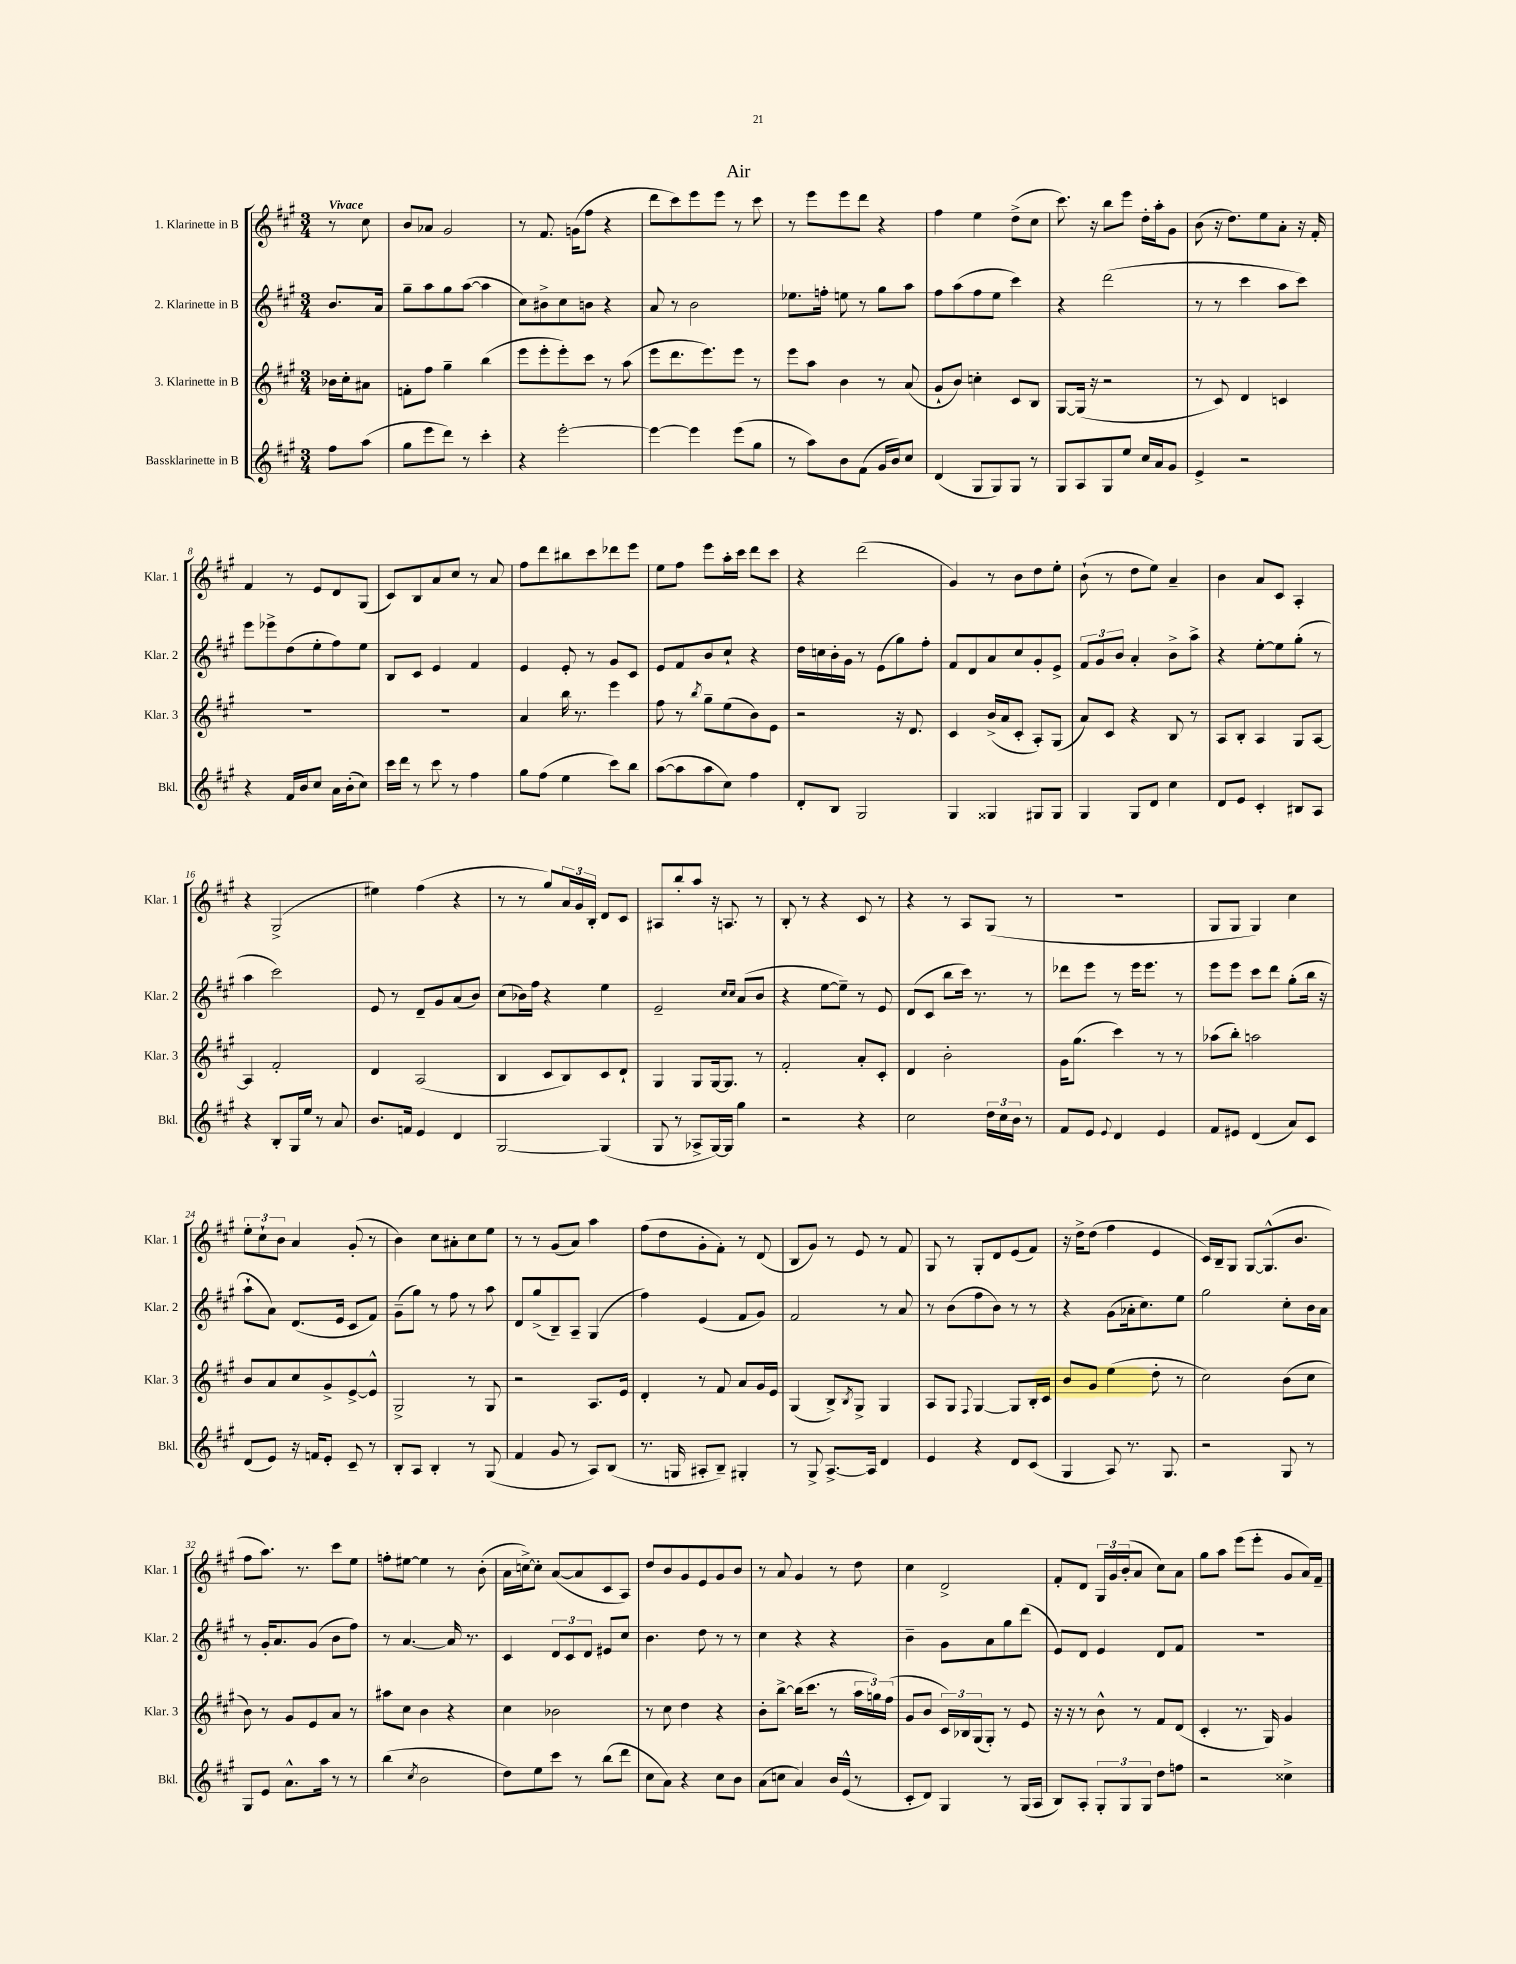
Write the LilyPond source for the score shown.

\header { title = "Air" }
<<
\new StaffGroup <<
\new Staff = "s0" \with { instrumentName = "1. Klarinette in B" shortInstrumentName = "Klar. 1" } {
    \clef treble \key a \major \numericTimeSignature \time 3/4 \partial 4 \tempo "Vivace"
    r8 cis''8 |
    b'8 aes'8 gis'2 |
    r8 fis'8. g'16( fis''8 r4 |
    d'''8 cis'''8) e'''8 e'''8 r8 cis'''8 |
    r8 e'''8 e'''8 d'''8 r4 |
    fis''4 e''4 d''8->( cis''8 |
    cis'''8.) r16 b''8 e'''8 d''16-. a''16-. gis'8 |
    b'8( r16 d''8.) e''8 a'8-. r16 fis'16-. |
    fis'4 r8 e'8 d'8 gis8( |
    cis'8) b8 a'8 cis''8 r8 a'8 |
    fis''8 d'''8 bis''8 cis'''8 des'''8 e'''8 |
    e''8 fis''8 e'''8 a''16-. cis'''16 d'''8 cis'''8 |
    r4 d'''2( |
    gis'4) r8 b'8 d''8 e''8-. |
    b'8-!( r8 d''8 e''8) a'4-- |
    b'4 a'8 cis'8 a4-. |
    r4 gis2->( |
    eis''4) fis''4( r4 |
    r8 r8 gis''8) \tuplet 3/2 { a'16 gis'16 b16-. } d'8 cis'8 |
    ais8 b''8-. a''8 r16 a8. r8 |
    b8-. r8 r4 cis'8 r8 |
    r4 r8 a8 gis8( r8 |
    R2. |
    gis8 gis8 gis4) cis''4 |
    \tuplet 3/2 { e''8-. cis''8-! b'8 } a'4 gis'8-.( r8 |
    b'4) cis''8 ais'8-. cis''8 e''8 |
    r8 r8 gis'8( a'8) a''4 |
    fis''8( d''8 gis'8-. fis'8-.) r8 d'8( |
    b8 gis'8) r8 e'8 r8 fis'8 |
    gis8 r8 gis8-. d'8 e'8( fis'8) |
    r16 d''16-> d''8( fis''4 e'4 |
    cis'16) b16-- gis8 gis8~ gis8.-^( b'8. |
    fis''8 a''8.) r8. cis'''8 e''8 |
    f''8-. eis''8~ eis''4 r8 b'8-.( |
    a'16 c''16~->) c''8-. a'8~( a'8 cis'8 a8) |
    d''8 b'8 gis'8 e'8 gis'8 b'8 |
    r8 a'8 gis'4 r8 d''8 |
    cis''4 d'2-> |
    fis'8-. d'8 \tuplet 3/2 { gis16 gis'16 b'16-.( } a'8 cis''8) a'8 |
    gis''8 a''8 e'''8( e'''8-. gis'8 a'16) fis'16-- \bar "|." |
}
\new Staff = "s1" \with { instrumentName = "2. Klarinette in B" shortInstrumentName = "Klar. 2" } {
    \clef treble \key a \major \numericTimeSignature \time 3/4 \partial 4
    b'8. a'16 |
    gis''8-- a''8 gis''8 a''8~( a''4 |
    cis''8) bis'8-> cis''8 b'8 r4 |
    a'8 r8 b'2 |
    ees''8. f''16-. e''8 r8 gis''8 a''8 |
    fis''8 a''8( fis''8 e''8 cis'''4) |
    r4 d'''2( |
    r8 r8 cis'''4 a''8 cis'''8) |
    e'''8 ees'''8-> d''8( e''8-. fis''8) e''8 |
    b8 cis'8 e'4 fis'4 |
    e'4 e'8-. r8 gis'8 cis'8 |
    e'8 fis'8 b'8 cis''8-! r4 |
    d''16 c''16 b'16-. gis'16 r8 e'8( gis''8) fis''8-. |
    fis'8 d'8 a'8 cis''8 gis'8-. e'8-> |
    \tuplet 3/2 { fis'8 gis'8 b'8 } a'4-. b'8-> a''8-> |
    r4 e''8~-. e''8 gis''8-.( r8 |
    a''4 cis'''2) |
    e'8 r8 d'8-- gis'8 a'8( b'8) |
    cis''8( bes'16) fis''16 r4 e''4 |
    e'2-- \grace { cis''16 cis''16 } a'8( b'8 |
    r4 e''8~ e''8--) r8 e'8 |
    d'8( cis'8 b''8 cis'''16) r8. r8 |
    des'''8 e'''8 r8 e'''16 e'''8. r8 |
    e'''8 e'''8 cis'''8 d'''8 gis''8-.( b''16 r16 |
    a''8-! a'8) d'8.( e'16 cis'8 fis'8) |
    gis'8--( gis''8) r8 fis''8 r8 a''8 |
    d'8 gis''8->( b8--) a8-- gis4( |
    fis''4) e'4( fis'8 gis'8) |
    fis'2 r8 a'8 |
    r8 b'8( fis''8 b'8) r8 r8 |
    r4 gis'8( aes'16-. cis''8.) e''8 |
    gis''2 cis''8-. b'16 a'16 |
    r8 gis'16-. a'8. gis'8( b'8 fis''8) |
    r8 a'4.~ a'16 r8. |
    cis'4 \tuplet 3/2 { d'8 cis'8 d'8 } eis'8 cis''8 |
    b'4. d''8 r8 r8 |
    cis''4 r4 r4 |
    b'4-- gis'8 a'8 gis''8 d'''8( |
    e'8) d'8 e'4 d'8 fis'8 |
    R2. \bar "|." |
}
\new Staff = "s2" \with { instrumentName = "3. Klarinette in B" shortInstrumentName = "Klar. 3" } {
    \clef treble \key a \major \numericTimeSignature \time 3/4 \partial 4
    bes'16 cis''16-. ais'8 |
    f'8-. fis''8 gis''4-- b''4( |
    e'''8 e'''8-. e'''8-.) cis'''8 r8 a''8( |
    e'''8 d'''8. e'''8.) e'''8 r8 |
    e'''8 a''8 b'4 r8 a'8( |
    gis'8-! b'8) c''4-. cis'8 b8 |
    gis8~ gis16( r16 r2 |
    r8 cis'8) d'4 c'4 |
    R2. |
    R2. |
    a'4 b''16 r8. e'''4 |
    fis''8 r8 \acciaccatura { b''8 } gis''8-- e''8( b'8) e'8 |
    r2 r16 d'8. |
    cis'4 b'16->( a'16 cis'8-. a8-.) gis8( |
    a'8) cis'8 r4 b8 r8 |
    a8 b8-. a4 gis8 a8~ |
    a4 fis'2-. |
    d'4 a2( |
    b4 cis'8 b8) cis'8 d'8-! |
    gis4 gis8 gis16~ gis8. r8 |
    fis'2-. a'8-. cis'8-. |
    d'4 b'2-. |
    gis'16 gis''8.( cis'''4) r8 r8 |
    aes''8( b''8-.) a''2 |
    b'8 a'8 cis''8 gis'8-> e'8~-> e'8-^ |
    gis2-> r8 gis8 |
    r2 a8. e'16 |
    d'4-. r8 fis'8 a'8 gis'16 e'16 |
    gis4( b8->) \acciaccatura { b8 } gis8-> gis4 |
    a8 gis8 \appoggiatura { fis8 } gis4~ gis8 b16-. cis'16 |
    b'8 gis'8 e''4( d''8-. r8 |
    cis''2) b'8( cis''8 |
    b'8) r8 gis'8 e'8 a'8 r8 |
    ais''8 cis''8 b'4 r4 |
    cis''4 bes'2 |
    r8 cis''8 d''4 r4 |
    b'8-. b''8~-> b''16( cis'''8. r8 \tuplet 3/2 { a''16 g''16) fis''16( } |
    gis'8 b'8 \tuplet 3/2 { cis'16) bes16 gis16( } gis8-.) r8 e'8 |
    r16 r16 r8 b'8-^ r8 fis'8 d'8( |
    cis'4-. r8. gis16) gis'4 \bar "|." |
}
\new Staff = "s3" \with { instrumentName = "Bassklarinette in B" shortInstrumentName = "Bkl." } {
    \clef treble \key a \major \numericTimeSignature \time 3/4 \partial 4
    fis''8 a''8( |
    gis''8 e'''8 d'''8) r8 cis'''4-. |
    r4 e'''2~-. |
    e'''4~ e'''4 e'''8( gis''8 |
    r8 a''8) b'8 fis'8( gis'16 b'16) cis''8 |
    d'4( gis8 gis8) gis8 r8 |
    gis8 a8 gis8 e''8 cis''16 a'16 gis'8 |
    e'4-> r2 |
    r4 fis'16 b'16 cis''8 a'16 b'16-.( cis''8) |
    cis'''16 d'''16 r8 cis'''8 r8 fis''4 |
    gis''8 fis''8( e''4 cis'''8) b''8 |
    a''8~( a''8 a''8 cis''8) fis''4 |
    d'8-. b8 gis2 |
    gis4 gisis4 gis8 gis8 |
    gis4 gis8 d'8 cis''4 |
    d'8 e'8 cis'4-. bis8 a8 |
    r4 b8-. gis16 e''16 r8 a'8 |
    b'8. f'16 e'4 d'4 |
    gis2~ gis4( |
    gis8 r8 aes8-> gis16~) gis16 gis''4 |
    r2 r4 |
    cis''2 \tuplet 3/2 { d''16 cis''16 b'16 } r8 |
    fis'8 e'8 \appoggiatura { e'8 } d'4 e'4 |
    fis'8 eis'8 d'4( a'8) cis'8 |
    d'8( e'8) r16 f'16 e'8-. cis'8-- r8 |
    b8-. a8 b4-. r8 gis8( |
    fis'4 gis'8 r8 a8) b8( |
    r8. g16 ais8-. b8--) gis4-. |
    r8 gis8-> a8.~-> a16 d'4 |
    e'4 r4 d'8 cis'8( |
    gis4 a8) r8. gis8. |
    r2 gis8 r8 |
    gis8 e'8 a'8.-^ a''16 r8 r8 |
    b''4( \acciaccatura { cis''8 } b'2 |
    d''8) e''8 cis'''8 r8 b''8( d'''8 |
    cis''8 a'8) r4 cis''8 b'8 |
    a'8( c''8 a'4) b'16 e'16-^( r8 |
    cis'8-. d'8) gis4 r8 gis16( a16 |
    b8) a8-. \tuplet 3/2 { gis8-. gis8 gis8 } d''8 f''8 |
    r2 cisis''4-> \bar "|." |
}
>>
>>
